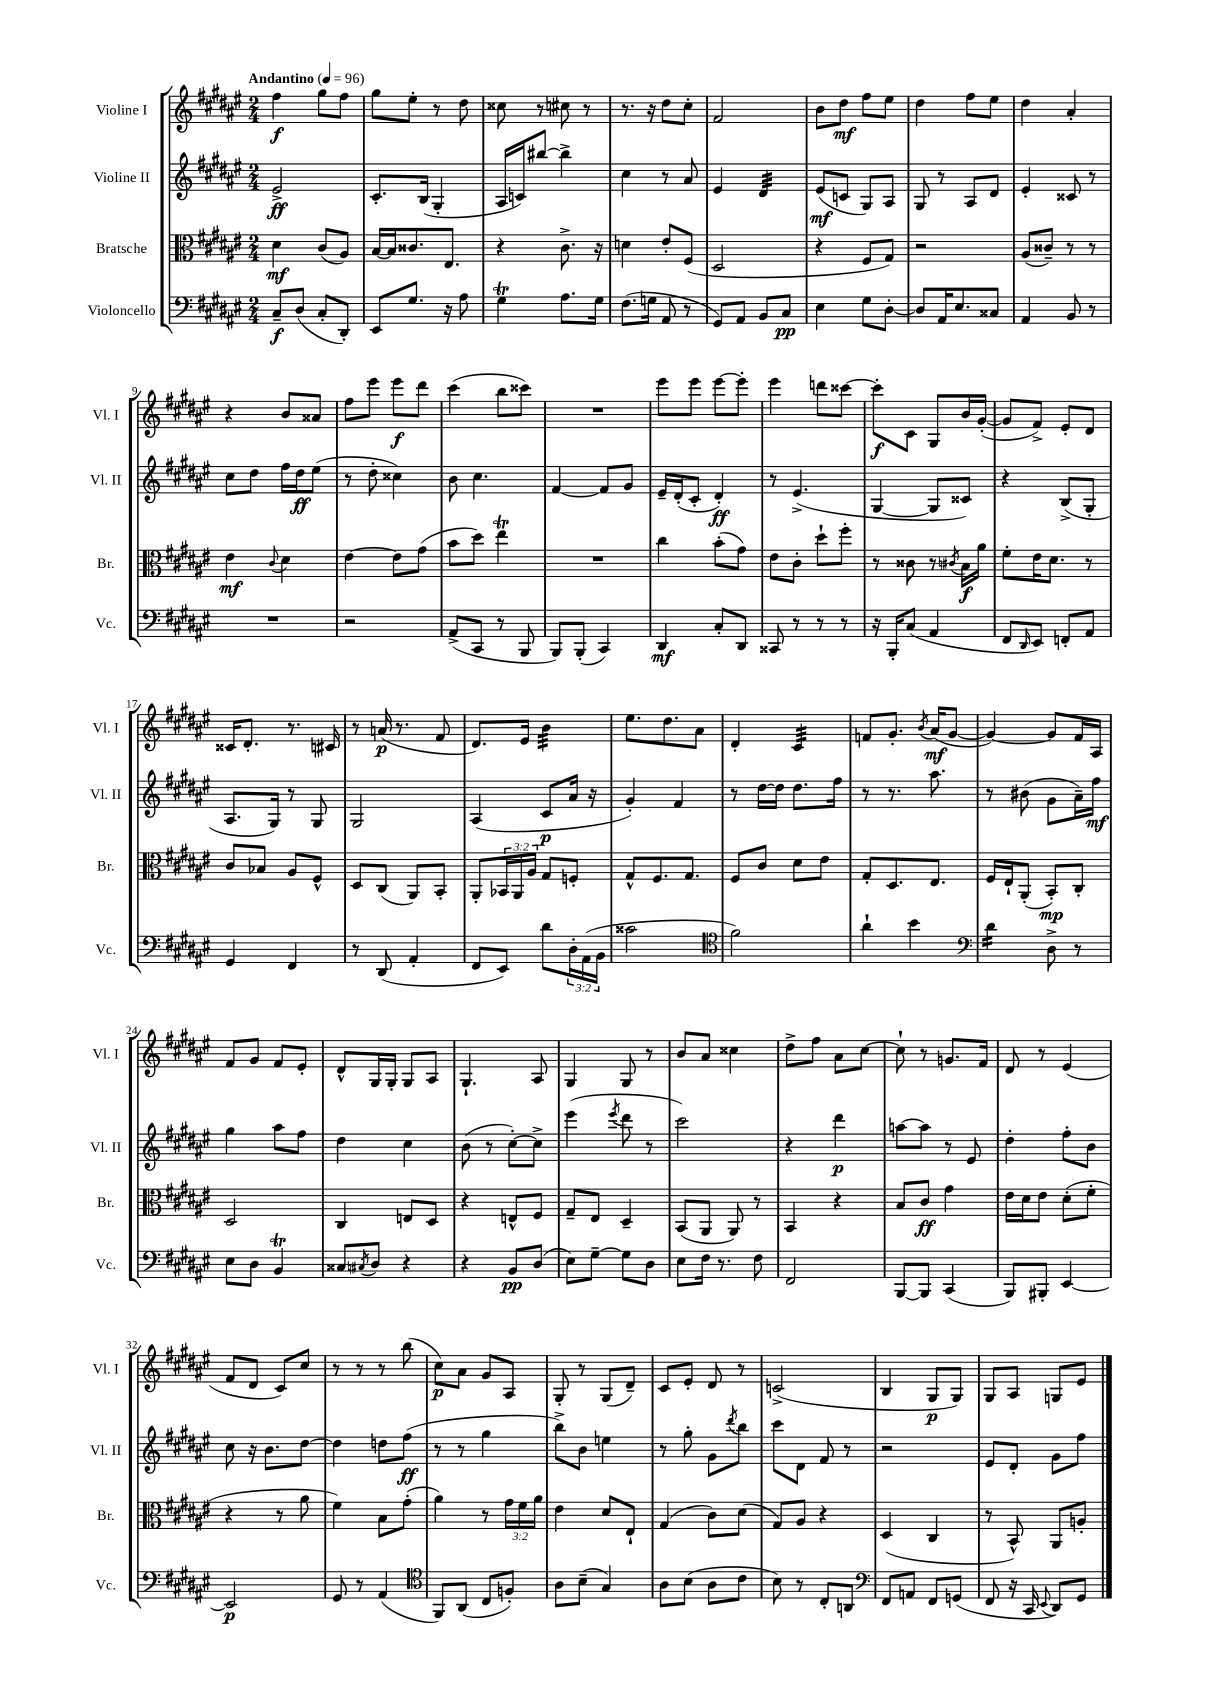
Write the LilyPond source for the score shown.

<<
\new StaffGroup <<
\new Staff = "s0" \with { instrumentName = "Violine I" shortInstrumentName = "Vl. I" } {
    \clef treble \key fis \major \numericTimeSignature \time 2/4 \tempo "Andantino" 4 = 96
    fis''4\f gis''8 fis''8 |
    gis''8 eis''8-. r8 dis''8 |
    cisis''8 r8 cis''8 r8 |
    r8. r16 dis''8 cis''8-. |
    fis'2 |
    b'8 dis''8\mf fis''8 eis''8 |
    dis''4 fis''8 eis''8 |
    dis''4 ais'4-. |
    r4 b'8 aisis'8 |
    fis''8 eis'''8 eis'''8\f dis'''8 |
    cis'''4( b''8 cisis'''8) |
    R2 |
    eis'''8 eis'''8 eis'''8~ eis'''8-. |
    eis'''4 d'''8 cisis'''8~ |
    cisis'''8-.\f cis'8 gis8 b'16 gis'16~-.( |
    gis'8 fis'8->) eis'8-. dis'8 |
    cisis'16 dis'8.-. r8. cis'16 |
    r8 a'16\p( r8. fis'8 |
    dis'8.) eis'16 b'4:32 |
    eis''8. dis''8. ais'8 |
    dis'4-. cis'4:32 |
    f'8 gis'8.-. \acciaccatura { b'8 } ais'16\mf( gis'8~ |
    gis'4~) gis'8 fis'16 ais16 |
    fis'8 gis'8 fis'8 eis'8-. |
    dis'8-^ gis16 gis16-. gis8 ais8 |
    gis4.-! ais8 |
    gis4 gis8 r8 |
    b'8 ais'8 cisis''4 |
    dis''8-> fis''8 ais'8 cis''8~ |
    cis''8-! r8 g'8. fis'16 |
    dis'8 r8 eis'4( |
    fis'8 dis'8 cis'8) cis''8 |
    r8 r8 r8 b''8( |
    cis''8\p) ais'8 gis'8 ais8 |
    gis8-. r8 gis8( dis'8--) |
    cis'8 eis'8-. dis'8 r8 |
    c'2->( |
    b4 gis8\p gis8) |
    gis8 ais8 g8 eis'8 \bar "|." |
}
\new Staff = "s1" \with { instrumentName = "Violine II" shortInstrumentName = "Vl. II" } {
    \clef treble \key fis \major \numericTimeSignature \time 2/4
    eis'2->\ff |
    cis'8.-. b16( gis4-. |
    ais16 c'16) bis''8~ bis''4-> |
    cis''4 r8 ais'8 |
    eis'4 dis'4:32 |
    eis'8\mf( c'8 gis8) ais8 |
    gis8 r8 ais8 dis'8 |
    eis'4-. cisis'8 r8 |
    cis''8 dis''8 fis''16 dis''16\ff eis''8( |
    r8 dis''8-. cisis''4) |
    b'8 cis''4. |
    fis'4~ fis'8 gis'8 |
    eis'16-- dis'16-.( cis'8-. dis'4-.\ff) |
    r8 eis'4.->( |
    gis4~ gis8 cisis'8) |
    r4 b8->( gis8-. |
    ais8. gis16) r8 gis8 |
    gis2 |
    ais4( cis'8\p ais'16 r16 |
    gis'4-.) fis'4 |
    r8 dis''16~ dis''16 dis''8. fis''16 |
    r8 r8. ais''8. |
    r8 bis'8( gis'8 ais'16--) fis''16\mf |
    gis''4 ais''8 fis''8 |
    dis''4 cis''4 |
    b'8( r8 cis''8~-.) cis''8-> |
    eis'''4( \acciaccatura { eis'''8 } dis'''8 r8 |
    cis'''2) |
    r4 dis'''4\p |
    a''8~ a''8 r8 eis'8 |
    dis''4-. fis''8-. b'8 |
    cis''8 r16 b'8. dis''8~ |
    dis''4 d''8 fis''8\ff( |
    r8 r8 gis''4 |
    b''8->) b'8 e''4 |
    r8 gis''8-. gis'8 \acciaccatura { dis'''8 } b''8 |
    cis'''8 dis'8 fis'8 r8 |
    r2 |
    eis'8 dis'8-. gis'8 fis''8 \bar "|." |
}
\new Staff = "s2" \with { instrumentName = "Bratsche" shortInstrumentName = "Br." } {
    \clef alto \key fis \major \numericTimeSignature \time 2/4 \override Staff.TupletNumber.text = #tuplet-number::calc-fraction-text
    dis'4\mf cis'8( ais8) |
    b16~ b16 cisis'8. eis8. |
    r4 cis'8.-> r16 |
    d'4 eis'8-. fis8( |
    dis2 |
    r4 fis8 gis8) |
    r2 |
    ais8( cisis'8--) r8 r8 |
    eis'4\mf \appoggiatura { cis'8 } dis'4 |
    eis'4~ eis'8 gis'8( |
    b'8 dis''8) eis''4\trill |
    R2 |
    cis''4 b'8-.( gis'8) |
    eis'8 cis'8-. dis''8-! fis''8-. |
    r8 cisis'8 r8 \acciaccatura { cis'8 } b16\f ais'16 |
    fis'8-. eis'16 dis'8. r8 |
    cis'8 bes8 ais8 fis8-^ |
    dis8 cis8( ais,8) b,8-. |
    ais,8-. \tuplet 3/2 { bes,16 ais,16 ais16 } gis8 f8-. |
    gis8-^ fis8. gis8. |
    fis8 cis'8 dis'8 eis'8 |
    gis8-. dis8. eis8. |
    fis16 eis16-! ais,8-.( b,8-.\mp) cis8-. |
    dis2 |
    cis4 e8 dis8 |
    r4 e8-^ fis8 |
    gis8-- eis8 dis4-- |
    b,8( ais,8 ais,8) r8 |
    b,4 r4 |
    b8 cis'8\ff gis'4 |
    eis'16 dis'16 eis'8 dis'8-.( fis'8-. |
    r4 r8 ais'8 |
    fis'4) b8 gis'8-.( |
    ais'4) r8 \tuplet 3/2 { gis'16 fis'16 ais'16 } |
    eis'4 dis'8 eis8-! |
    gis4( cis'8) dis'8( |
    gis8) ais8 r4 |
    dis4( cis4 |
    r8 b,8-^) ais,8 a8-. \bar "|." |
}
\new Staff = "s3" \with { instrumentName = "Violoncello" shortInstrumentName = "Vc." } {
    \clef bass \key fis \major \numericTimeSignature \time 2/4 \override Staff.TupletNumber.text = #tuplet-number::calc-fraction-text
    cis8--\f dis8( cis8-. dis,8-.) |
    eis,8 gis8. r16 ais8 |
    gis4\trill ais8. gis16 |
    fis8.( g16 ais,8 r8 |
    gis,8) ais,8 b,8 cis8\pp |
    eis4 gis8 dis8~-. |
    dis8 ais,16 eis8. cisis8 |
    ais,4 b,8 r8 |
    R2 |
    r2 |
    ais,8->( cis,8 r8 b,,8 |
    b,,8) b,,8-.( cis,4) |
    dis,4\mf cis8-. dis,8 |
    cisis,8 r8 r8 r8 |
    r16 b,,16-. cis8( ais,4 |
    fis,8 \grace { dis,16 } eis,8) f,8-. ais,8 |
    gis,4 fis,4 |
    r8 dis,8( ais,4-. |
    fis,8 eis,8) dis'8 \tuplet 3/2 { dis16-. ais,16( b,16 } |
    cisis'2 |
    \clef tenor fis'2) |
    ais'4-! b'4 |
    \clef bass dis'4:16 dis8-> r8 |
    eis8 dis8 b,4\trill |
    cisis8 \acciaccatura { cis8 } dis8 r4 |
    r4 b,8\pp dis8( |
    eis8) gis8~-- gis8 dis8 |
    eis8 fis16 r8. fis8 |
    fis,2 |
    b,,8~ b,,8 cis,4( |
    b,,8) bis,,8-. eis,4~ |
    eis,2\p |
    gis,8 r8 ais,4( |
    \clef tenor fis,8) ais,8( cis8 f8-.) |
    ais8 b8--( gis4) |
    ais8 b8( ais8 cis'8 |
    b8) r8 cis8-. a,8 |
    \clef bass fis,8 a,8 fis,8 g,8( |
    fis,8 r16 cis,16 \appoggiatura { eis,8 } dis,8) gis,8 \bar "|." |
}
>>
>>
